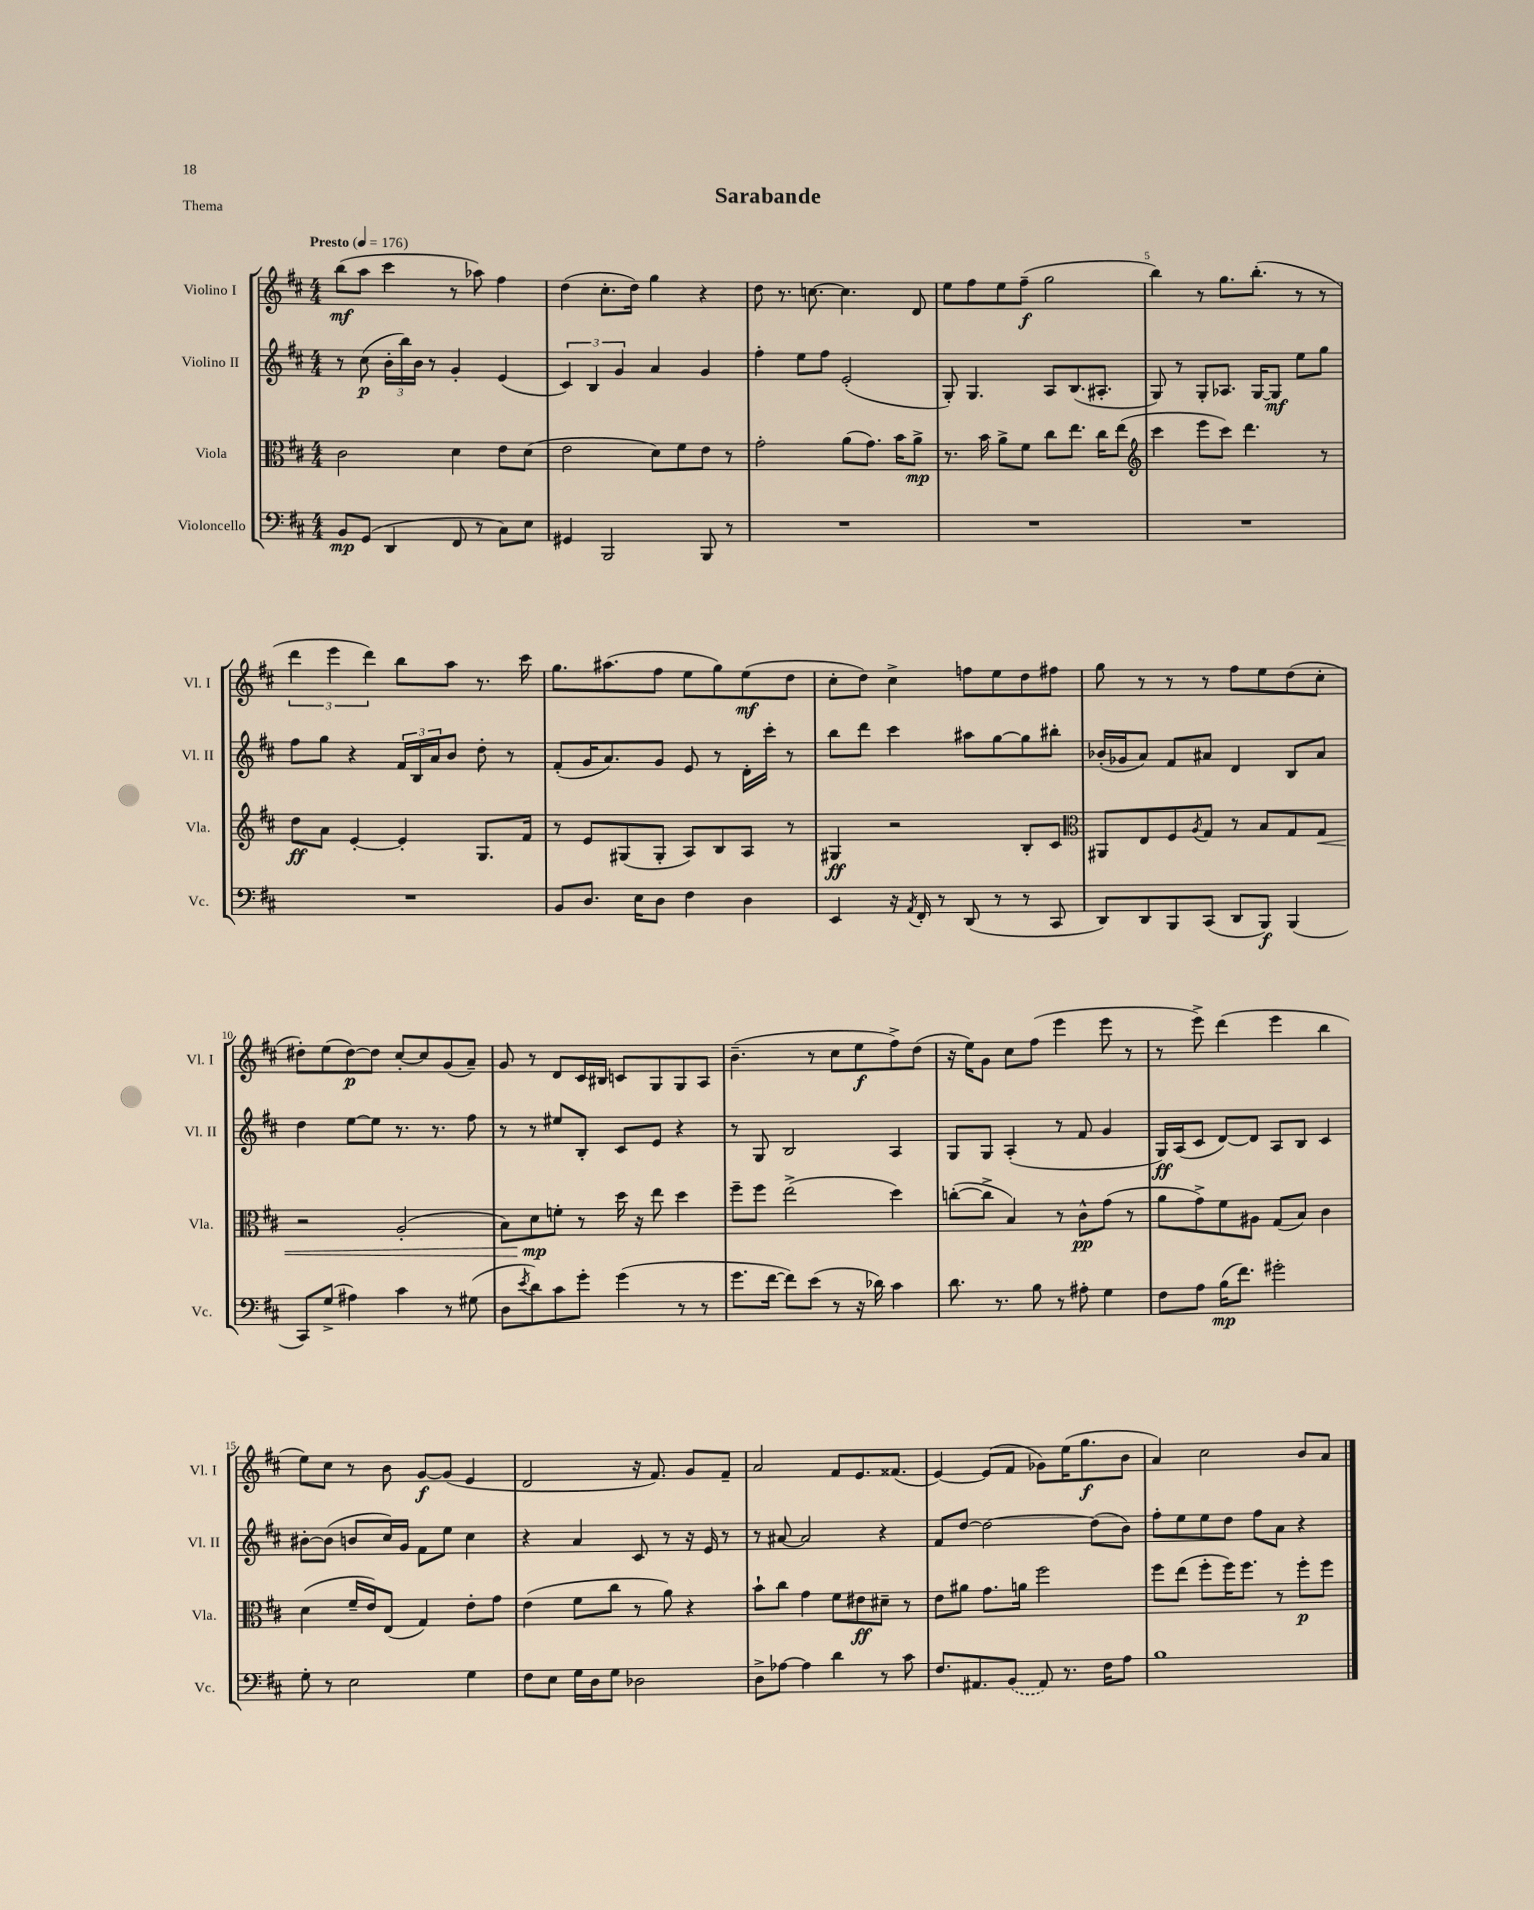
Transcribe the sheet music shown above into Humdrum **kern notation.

**kern	**kern	**kern	**kern
*staff4	*staff3	*staff2	*staff1
*clefF4	*clefC3	*clefG2	*clefG2
*k[f#c#]	*k[f#c#]	*k[f#c#]	*k[f#c#]
*M4/4	*M4/4	*M4/4	*M4/4
*MM176	*MM176	*MM176	*MM176
8BB/L	2c#\	8r	(8bb\L
(8GG/J	.	(8cc#\	8aa\J
4DD/	.	24b'\LL	4ccc#\
.	.	24bb\)	.
.	.	24b\JJ	.
.	.	8r	.
8FF#/	4d\	4g'/	8r
8r	.	.	8aa-\)
8C#\L)	8e\L	(4e/	4ff#\
8E\J	(8d\J	.	.
=	=	=	=
4GG#/	2e\	6c#/)	(4dd\
.	.	6B/	.
2BBB/	.	.	8.cc#'\L
.	.	6g/	.
.	.	.	16dd\Jk)
.	8d\L)	4a/	4gg\
.	8f#\	.	.
8BBB/	8e\J	4g/	4r
8r	8r	.	.
=	=	=	=
1r	2g'\	4ff#'\	8dd\
.	.	.	8.r
.	.	8ee\L	.
.	.	.	[8.cc\
.	.	8ff#\J	.
.	(8a\L	(2e'/	4.cc\]
.	8.g\J)	.	.
.	16b\LK	.	.
.	8a^\J	.	8d/
=	=	=	=
1r	8.r	8G'/)	8ee\L
.	.	4.G/	8ff#\
.	16b\	.	.
.	8a^\L	.	8ee\
.	8f#\J	.	(8ff#~\J
.	8cc#\L	8A/L	2gg\
.	8.ee\J	(8.B/	.
.	16cc#\LK	8.A#'/J	.
.	(8ee\J	.	.
=	=	=	=
*	*clefG2	*	*
1r	4ccc#\	8G/)	4bb\)
.	.	8r	.
.	8eee\L	8G'/L	8r
.	8ccc#\J)	8.A-/J	8.gg\L
.	4.ddd\	.	.
.	.	[16G/LK	(8.bb'\J
.	.	8G/]J	.
.	.	8ee\L	8r
.	8r	8gg\J	8r
=	=	=	=
1r	8dd\L	8ff#\L	6ddd\
.	8a\J	8gg\J	.
.	.	.	6eee\
.	[4e'/	4r	.
.	.	.	6ddd\)
.	4e'/]	24f#/LL	8bb\L
.	.	24B/	.
.	.	24a/J	.
.	.	8b/J	8aa\J
.	8.G/L	8dd'\	8.r
.	.	8r	.
.	16f#/Jk	.	16ccc#\
=	=	=	=
8BB/L	8r	(8f#'/L	8.gg\L
8.D/J	8e/L	16g/K	.
.	.	8.a/)	(8.aa#\
.	(8G#/	.	.
16E\LK	.	.	.
8D\J	8G#'/J	8g/J	8ff#\J
4F#\	8A/L)	8e/	8ee\L
.	8B/	8r	8gg\)
4D\	8A/J	16d'\LL	(8ee\
.	.	16ccc#'\JJ	.
.	8r	8r	8dd\J
=	=	=	=
4EE/	4G#/	8bb\L	8cc#'\L
.	.	8ddd\J	8dd\J)
16r	2r	4ccc#\	4cc#^\
8qAA/	.	.	.
16FF#'/	.	.	.
8r	.	.	.
(8DD/	.	8aa#\L	8ff\L
8r	.	[8gg\	8ee\
8r	8B'/L	8gg\]	8dd\
8CC#/	8c#/J	8bb#'\J	8ff#\J
=	=	=	=
*	*clefC3	*	*
8DD/L)	8AA#/L	(16b-'/LL	8gg\
.	.	16g-/J	.
8DD/	8E/	8a/J)	8r
8BBB/	8F#/	8f#/L	8r
.	8qA/	.	.
(8CC#/J	8G/J	8a#/J	8r
8DD/L	8r	4d/	8ff#\L
8BBB/J)	8B/L	.	8ee\
(4BBB/	8G/	8B/L	(8dd\
.	8G/J	8a#/J	8cc#'\J
=	=	=	=
8CC#/L)	2r	4dd\	8dd#'\L)
(8G^/J	.	.	(8ee\
4A#\)	.	[8ee\L	[8dd#\)
.	.	8ee\]J	8dd#\]J
4c#\	(2A'/	8.r	[8cc#'/L
.	.	.	8cc#/]
.	.	8.r	.
8r	.	.	(8g/
(8G#\	.	8ff#\	8a~/J)
=	=	=	=
8D\L	8B\L)	8r	8g/
8qe/	.	.	.
8d\)	8d\	8r	8r
8c#\	8f'\J	8ee#/L	8d/L
8g'\J	8r	8B'/J	16c#/L
.	.	.	16B#/JJ
(4g\	16dd\	8c#/L	8c/L
.	16r	.	.
.	8ee\	8e/J	8G/
8r	4dd\	4r	8G/
8r	.	.	8A/J
=	=	=	=
8.g\L	8ff#~\L	8r	(4.b~\
.	8ff#\J	8G/	.
[16f#\Jk	.	.	.
8f#\]L)	(2ee^\	2B/	.
(8e\J	.	.	8r
8r	.	.	8cc#\L
16r	.	.	8ee\
16d-\)	.	.	.
4c#\	4dd\)	4A/	8ff#^\)
.	.	.	(8dd\J
=	=	=	=
8.d\	([8cc'\L	8G/L	16r
.	.	.	16ee\LK)
.	8cc^\]J	8G/J	8g\J
8.r	.	.	.
.	4B/)	(4A'/	8cc#\L
8B\	.	.	(8ff#\J
8r	8r	8r	4eee\
8A#'\	8c#^^\L	8f#/	.
4G\	(8g\J	4g/	8eee\
.	8r	.	8r
=	=	=	=
8F#\L	8a\L	16G/LL)	8r
.	.	(16A/J	.
8A\J	8g^\)	8c#/J	8eee^\)
(16B\LK	8f#\	[8d/L)	(4ddd\
8.f#\J)	.	.	.
.	8A#\J	8d/]J	.
2g#'\	(8G/L	8A/L	4eee\
.	8B/J)	8B/J	.
.	4c#\	4c#/	4bb\
=	=	=	=
8G'\	(4d\	[8b#'\L	8ee\L)
8r	.	(8b#\]J	8cc#\J
2E\	16f#~/LL	8b/L	8r
.	16e/J)	.	.
.	(8E/J	16cc#/L)	8b\
.	.	16g/JJ	.
.	4G/)	8f#\L	[8g/L
.	.	8ee\J	(8g/]J
4G\	8e'\L	4cc#\	4e/
.	8g\J	.	.
=	=	=	=
8F#\L	(4e\	4r	2d/
8E\J	.	.	.
16G\LL	8f#\L	4a/	.
16D\J	.	.	.
8G\J	8cc#\J	.	.
2D-\	8r	8c#/	16r
.	.	.	8.f#/)
.	8a\)	8r	.
.	4r	16r	8g/L
.	.	16e/	.
.	.	8r	8f#~/J
=	=	=	=
8D^\L	8b`\L	8r	2a/
[8A-\J	8cc#\J	[8a#/	.
4A-\]	4g\	2a#/]	.
4d\	8f#\L	.	8f#/L
.	8e#\	.	8.e/
8r	8d#~\J	4r	.
.	.	.	(8.f##/J
8c#\	8r	.	.
=	=	=	=
8.F#/L	8e\L	8f#/L	[4e/)
.	8a#\J	[8dd/J	.
8.AA#/	.	.	.
.	8.g\L	2dd\_	(8e/]L
(8BB/J	.	.	8f#/J
.	16a\Jk	.	.
8AA#/)	2ff#\	.	8g-\L)
8.r	.	.	(16ee\K
.	.	.	8.gg\
.	.	(8dd\]L	.
16F#\LK	.	.	.
8A\J	.	8b\J)	8b\J
=	=	=	=
1B	8ff#\L	8ff#'\L	4a/)
.	(8ee\J	8ee\	.
.	8ff#'\L	8ee\	2cc#\
.	16ff#\K)	8dd\J	.
.	8.ff#\J	.	.
.	.	8ff#\L	.
.	8r	8a\J	.
.	8ff#'\L	4r	8b/L
.	8ff#\J	.	8a/J
==	==	==	==
*-	*-	*-	*-
